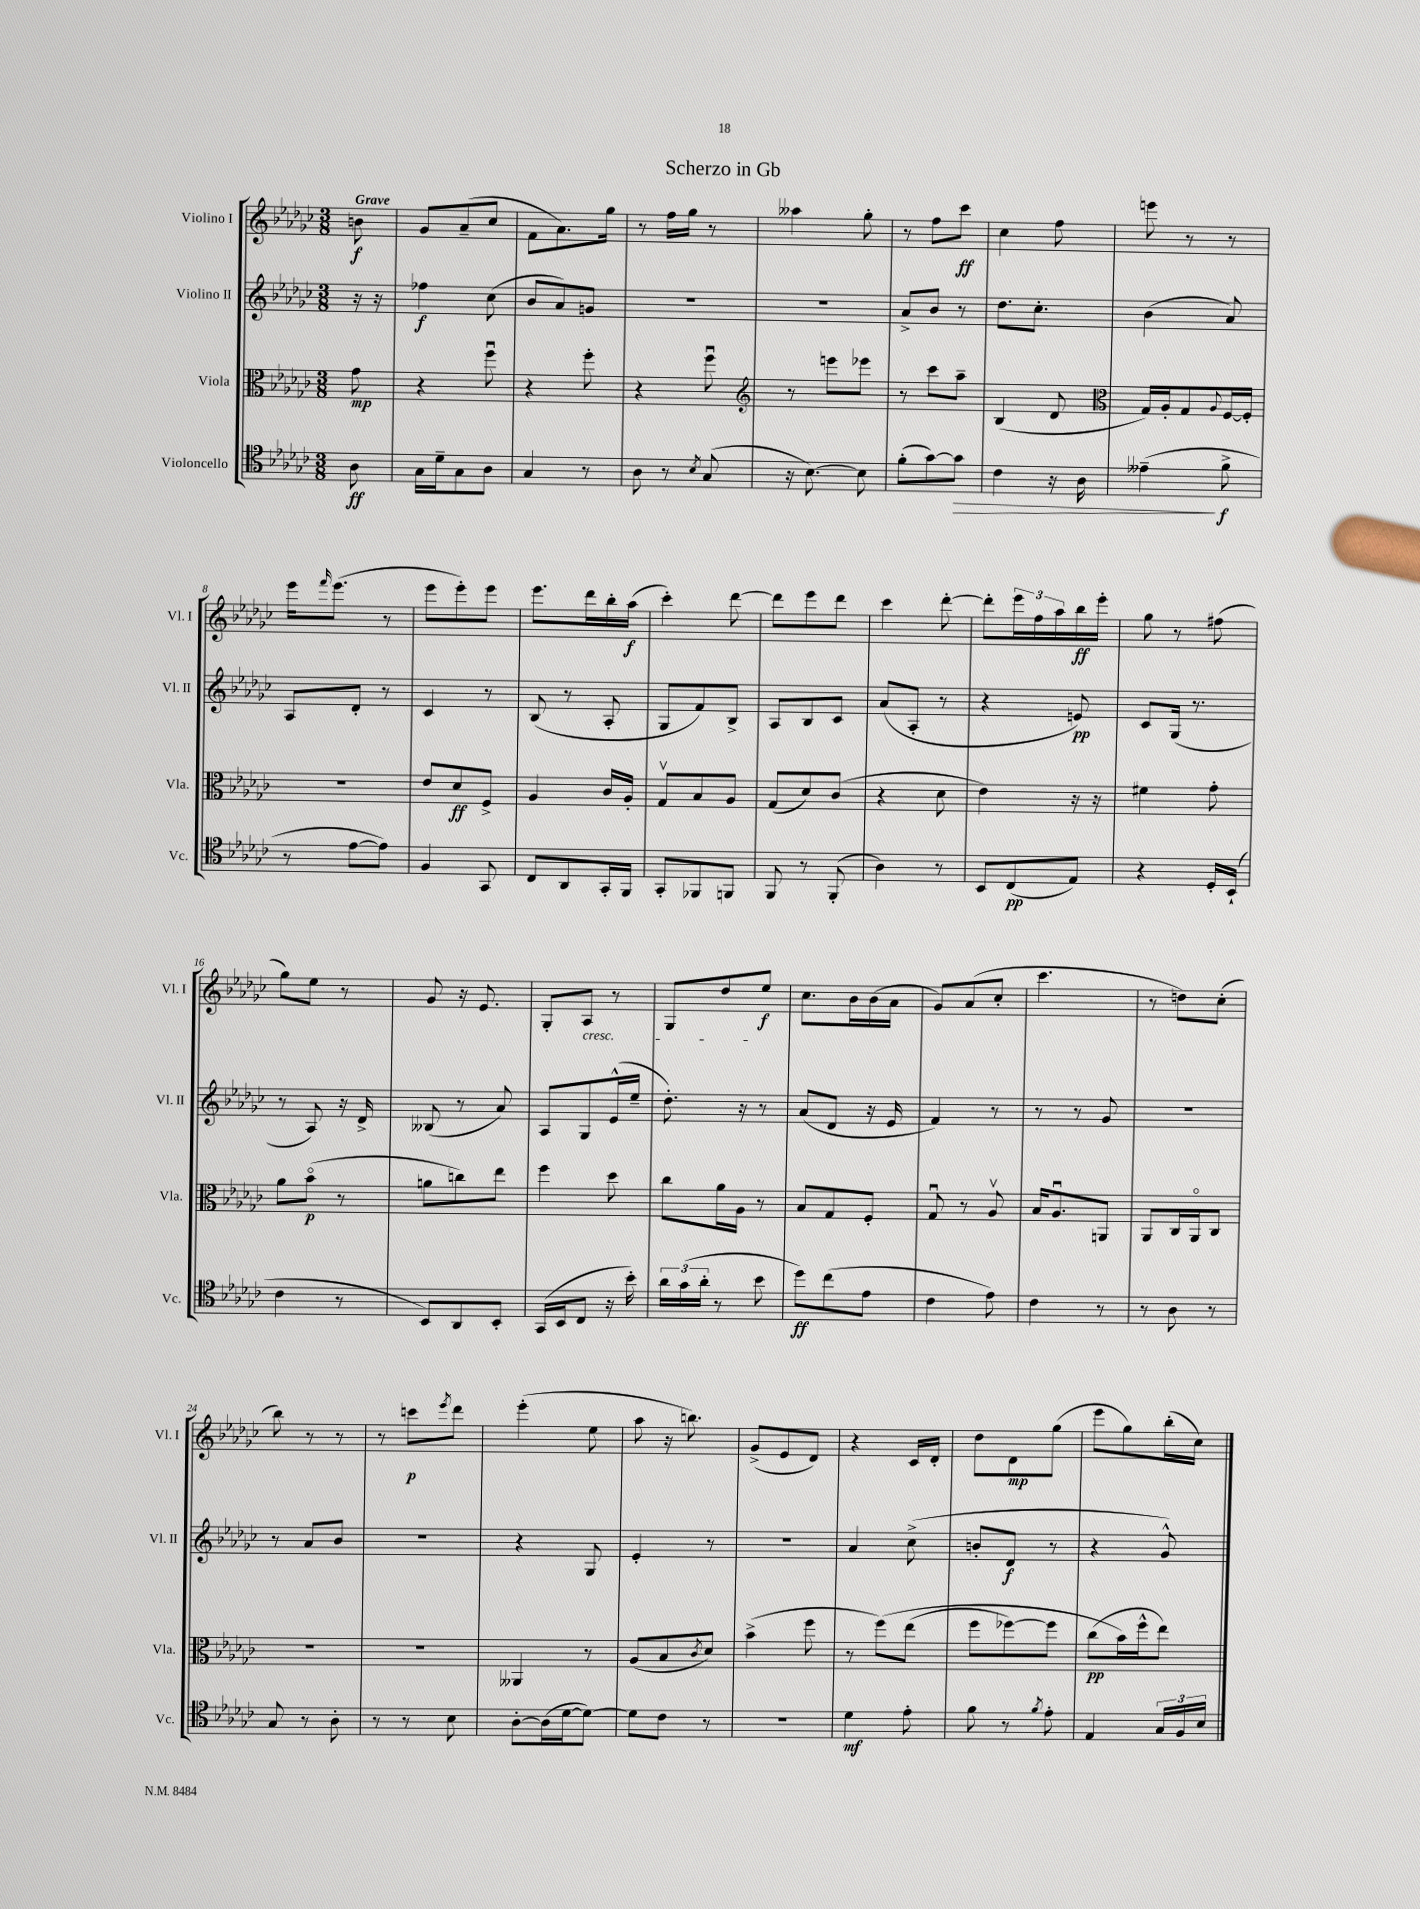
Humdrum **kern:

**kern	**dynam	**kern	**dynam	**kern	**dynam	**kern	**dynam
*part4	*part4	*part3	*part3	*part2	*part2	*part1	*part1
*staff4	*staff4	*staff3	*staff3	*staff2	*staff2	*staff1	*staff1
*I"Violoncello	*	*I"Viola	*	*I"Violino II	*	*I"Violino I	*
*I'Vc.	*	*I'Vla.	*	*I'Vl. II	*	*I'Vl. I	*
*clefC4	*	*clefC3	*	*clefG2	*	*clefG2	*
*k[b-e-a-d-g-c-]	*	*k[b-e-a-d-g-c-]	*	*k[b-e-a-d-g-c-]	*	*k[b-e-a-d-g-c-]	*
*M3/8	*	*M3/8	*	*M3/8	*	*M3/8	*
=	=	=	=	=	=	=	=
!	!	!	!	!	!	!LO:TX:a:B:t=Grave	!
8A-\	ff	8g-\	mp	16r	.	8bn\	f
.	.	.	.	16r	.	.	.
=1	=1	=1	=1	=1	=1	=1	=1
16G-\LL	.	4r	.	4ff-X\	f	8g-/L	.
16d-~\J	.	.	.	.	.	.	.
8G-\	.	.	.	.	.	(8a-~/	.
8A-\J	.	8ffu\	.	(8cc-\	.	8cc-/J	.
=2	=2	=2	=2	=2	=2	=2	=2
4G-/	.	4r	.	8b-/L	.	8f\L	.
.	.	.	.	8a-/)	.	8.a-\)	.
8r	.	8ff'\	.	8gn/J	.	.	.
.	.	.	.	.	.	16gg-\Jk	.
=3	=3	=3	=3	=3	=3	=3	=3
8A-\	.	4r	.	4.r	.	8r	.
8r	.	.	.	.	.	16ff\LL	.
.	.	.	.	.	.	16gg-\JJ	.
8qB-/	.	.	.	.	.	.	.
(8G-/	.	8ffu\	.	.	.	8r	.
=4	=4	=4	=4	=4	=4	=4	=4
*	*	*clefG2	*	*	*	*	*
16r	.	8r	.	4.r	.	4aa--X\	.
[8.B-\)	.	.	.	.	.	.	.
.	.	8eeen\L	.	.	.	.	.
8B-\]	.	8eee-X\J	.	.	.	8gg-'\	.
=5	=5	=5	=5	=5	=5	=5	=5
(8f'\L	.	8r	.	8a-^/L	.	8r	.
[8g-\)	.	8ccc-\L	.	8b-/J	.	8ff\L	.
!	!LO:HP:b	!	!	!	!	!	!
8g-\J]	>	8aa-~\J	.	8r	.	8ccc-\J	ff
=6	=6	=6	=6	=6	=6	=6	=6
4c-\	.	(4B-/	.	8.dd-\L	.	4cc-\	.
.	.	.	.	8.cc-'\J	.	.	.
16r	.	8d-/	.	.	.	8ff\	.
16A-\	.	.	.	.	.	.	.
=7	=7	=7	=7	=7	=7	=7	=7
*	*	*clefC3	*	*	*	*	*
(4e--X~\	.	16G-/LL)	.	(4b-\	.	8eeen\	.
.	.	16A-'/J	.	.	.	.	.
.	.	8G-/	.	.	.	8r	.
.	.	8qqA-/	.	.	.	.	.
8f^\	] f	[16F/L	.	8a-/)	.	8r	.
.	.	16F'/JJ]	.	.	.	.	.
!!LO:LB:g=z
=8	=8	=8	=8	=8	=8	=8	=8
8r	.	4.r	.	8A-/L	.	16eee-\KL	.
.	.	.	.	.	.	16qqfff/	.
.	.	.	.	.	.	(8.eee-\J	.
[8e-\L	.	.	.	8d-'/J	.	.	.
8e-\J])	.	.	.	8r	.	8r	.
=9	=9	=9	=9	=9	=9	=9	=9
4F/	.	8e-/L	.	4c-/	.	8eee-\L	.
.	.	8d-/	ff	.	.	8eee-'\)	.
8GG-/	.	8F^/J	.	8r	.	8eee-\J	.
=10	=10	=10	=10	=10	=10	=10	=10
8C-/L	.	4A-/	.	(8B-/	.	8.eee-\L	.
8AA-/	.	.	.	8r	.	.	.
.	.	.	.	.	.	16ddd-\L	.
16GG-'/L	.	16c-/LL	.	8A-'/	.	16bb-'\	.
16FF/JJ	.	16A-'/JJ	.	.	.	(16aa-\JJ	f
=11	=11	=11	=11	=11	=11	=11	=11
8GG-'/L	.	8G-v/L	.	8G-/L	.	4ccc-'\)	.
8FF-X/	.	8B-/	.	8f/)	.	.	.
8FFn/J	.	8A-/J	.	8B-^/J	.	[8ddd-\	.
=12	=12	=12	=12	=12	=12	=12	=12
8FF/	.	(8G-/L	.	8A-/L	.	8ddd-\L]	.
8r	.	8d-/)	.	8B-/	.	8eee-\	.
(8FF'/	.	(8c-/J	.	8c-/J	.	8ddd-\J	.
=13	=13	=13	=13	=13	=13	=13	=13
4A-\)	.	4r	.	(8a-/L	.	4ccc-\	.
.	.	.	.	8A-'/J	.	.	.
8r	.	8d-\	.	8r	.	[8ddd-'\	.
=14	=14	=14	=14	=14	=14	=14	=14
8BB-/L	.	4e-\)	.	4r	.	8ddd-'\L]	.
(8C-/	pp	.	.	.	.	24eee-\L	.
.	.	.	.	.	.	24ff\	.
.	.	.	.	.	.	24aa-\	.
8E-/J)	.	16r	.	8en/)	pp	16bb-\	ff
.	.	16r	.	.	.	16eee-'\JJ	.
=15	=15	=15	=15	=15	=15	=15	=15
4r	.	4f#X\	.	8c-/L	.	8gg-\	.
.	.	.	.	(16G-/Jk	.	8r	.
.	.	.	.	8.r	.	.	.
16D-'/LL	.	8g-'\	.	.	.	(8ff#X\	.
(16BB-`/JJ	.	.	.	.	.	.	.
!!LO:LB:g=z
=16	=16	=16	=16	=16	=16	=16	=16
4c-\	.	8a-\L	.	8r	.	8gg-\L)	.
.	.	(8b-\J	p	8A-/)	.	8ee-\J	.
8r	.	8r	.	16r	.	8r	.
.	.	.	.	16d-^/	.	.	.
=17	=17	=17	=17	=17	=17	=17	=17
8BB-/L)	.	8an\L	.	(8B--X/	.	8g-/	.
8AA-/	.	8ccn\)	.	8r	.	16r	.
.	.	.	.	.	.	8.e-/	.
8BB-'/J	.	8ee-\J	.	8a-/)	.	.	.
=18	=18	=18	=18	=18	=18	=18	=18
(16GG-/LL	.	4ff\	.	8A-/L	.	8G-'/L	.
16BB-/J	.	.	.	.	.	.	.
!	!	!	!	!	!	!LO:TX:b:i:t=cresc.	!
8C-/J	.	.	.	8G-/	.	8A-/J	.
16r	.	8dd-\	.	(16e-^^/L	.	8r	.
16b-'\)	.	.	.	16ee-~/JJ	.	.	.
=19	=19	=19	=19	=19	=19	=19	=19
24a-\LL	.	8cc-\L	.	8.dd-'\)	.	8G-/L	.
(24g-\	.	.	.	.	.	.	.
24a-'\JJ	.	.	.	.	.	.	.
8r	.	16a-\L	.	.	.	8dd-/	.
.	.	16A-\JJ	.	16r	.	.	.
8b-\	.	8r	.	8r	.	8ee-/J	f
=20	=20	=20	=20	=20	=20	=20	=20
8dd-\L)	ff	8B-/L	.	(8a-/L	.	8.cc-\L	.
(8cc-\	.	8G-/	.	8d-/J	.	.	.
.	.	.	.	.	.	16b-\L	.
8e-\J	.	8F'/J	.	16r	.	(16b-\	.
.	.	.	.	16e-/	.	16a-\JJ	.
=21	=21	=21	=21	=21	=21	=21	=21
4c-\	.	8G-u/	.	4f/)	.	8g-/L)	.
.	.	8r	.	.	.	(8a-/	.
8e-\)	.	8A-v/	.	8r	.	8cc-'/J	.
=22	=22	=22	=22	=22	=22	=22	=22
4c-\	.	16B-/KL	.	8r	.	4.ccc-\	.
.	.	8.A-u/	.	.	.	.	.
.	.	.	.	8r	.	.	.
8r	.	8AAn/J	.	8g-/	.	.	.
=23	=23	=23	=23	=23	=23	=23	=23
8r	.	8AA-/L	.	4.r	.	8r	.
8A-\	.	16C-/L	.	.	.	8ddn\L)	.
.	.	16AA-/J	.	.	.	.	.
8r	.	8C-/J	.	.	.	(8cc-'\J	.
!!LO:LB:g=z
=24	=24	=24	=24	=24	=24	=24	=24
8G-/	.	4.r	.	8r	.	8bb-\)	.
8r	.	.	.	8a-/L	.	8r	.
8A-'\	.	.	.	8b-/J	.	8r	.
=25	=25	=25	=25	=25	=25	=25	=25
8r	.	4.r	.	4.r	.	8r	.
8r	.	.	.	.	.	8cccn\L	p
.	.	.	.	.	.	8qeee-/	.
8B-\	.	.	.	.	.	8ddd-\J	.
=26	=26	=26	=26	=26	=26	=26	=26
[8A-'\L	.	4AA--X/	.	4r	.	(4eee-'\	.
(16A-\L]	.	.	.	.	.	.	.
[16d-\J	.	.	.	.	.	.	.
8d-\J_)	.	8r	.	8G-/	.	8ee-\	.
=27	=27	=27	=27	=27	=27	=27	=27
8d-\L]	.	(8A-/L	.	4e-'/	.	8aa-\	.
8c-\J	.	8B-/	.	.	.	16r	.
.	.	.	.	.	.	8.bbn\)	.
.	.	8qc-/	.	.	.	.	.
8r	.	8d-/J)	.	8r	.	.	.
=28	=28	=28	=28	=28	=28	=28	=28
4.r	.	(4b-^\	.	4.r	.	(8g-^/L	.
.	.	.	.	.	.	8e-/	.
.	.	8ff\	.	.	.	8d-/J)	.
=29	=29	=29	=29	=29	=29	=29	=29
4d-\	mf	8r	.	4a-/	.	4r	.
.	.	(8ff\L)	.	.	.	.	.
8e-'\	.	(8ee-\J	.	(8cc-^\	.	16c-/LL	.
.	.	.	.	.	.	16d-'/JJ	.
=30	=30	=30	=30	=30	=30	=30	=30
8f\	.	8ff\L	.	8bn'/L	.	8dd-\L	.
8r	.	[8ff-X\)	.	8d-/J	f	8d-\	mp
8qf/	.	.	.	.	.	.	.
8e-'\	.	8ff-\J]	.	8r	.	(8gg-\J	.
=31	=31	=31	=31	=31	=31	=31	=31
4E-/	.	(8cc-\L	pp	4r	.	8eee-\L	.
.	.	16b-\L)	.	.	.	8gg-\)	.
.	.	16ff^^\J	.	.	.	.	.
24G-/LL	.	8ee-\J)	.	8g-^^/)	.	(16bb-'\L	.
24F/	.	.	.	.	.	.	.
.	.	.	.	.	.	16cc-\JJ)	.
24B-/JJ	.	.	.	.	.	.	.
==	==	==	==	==	==	==	==
*-	*-	*-	*-	*-	*-	*-	*-
